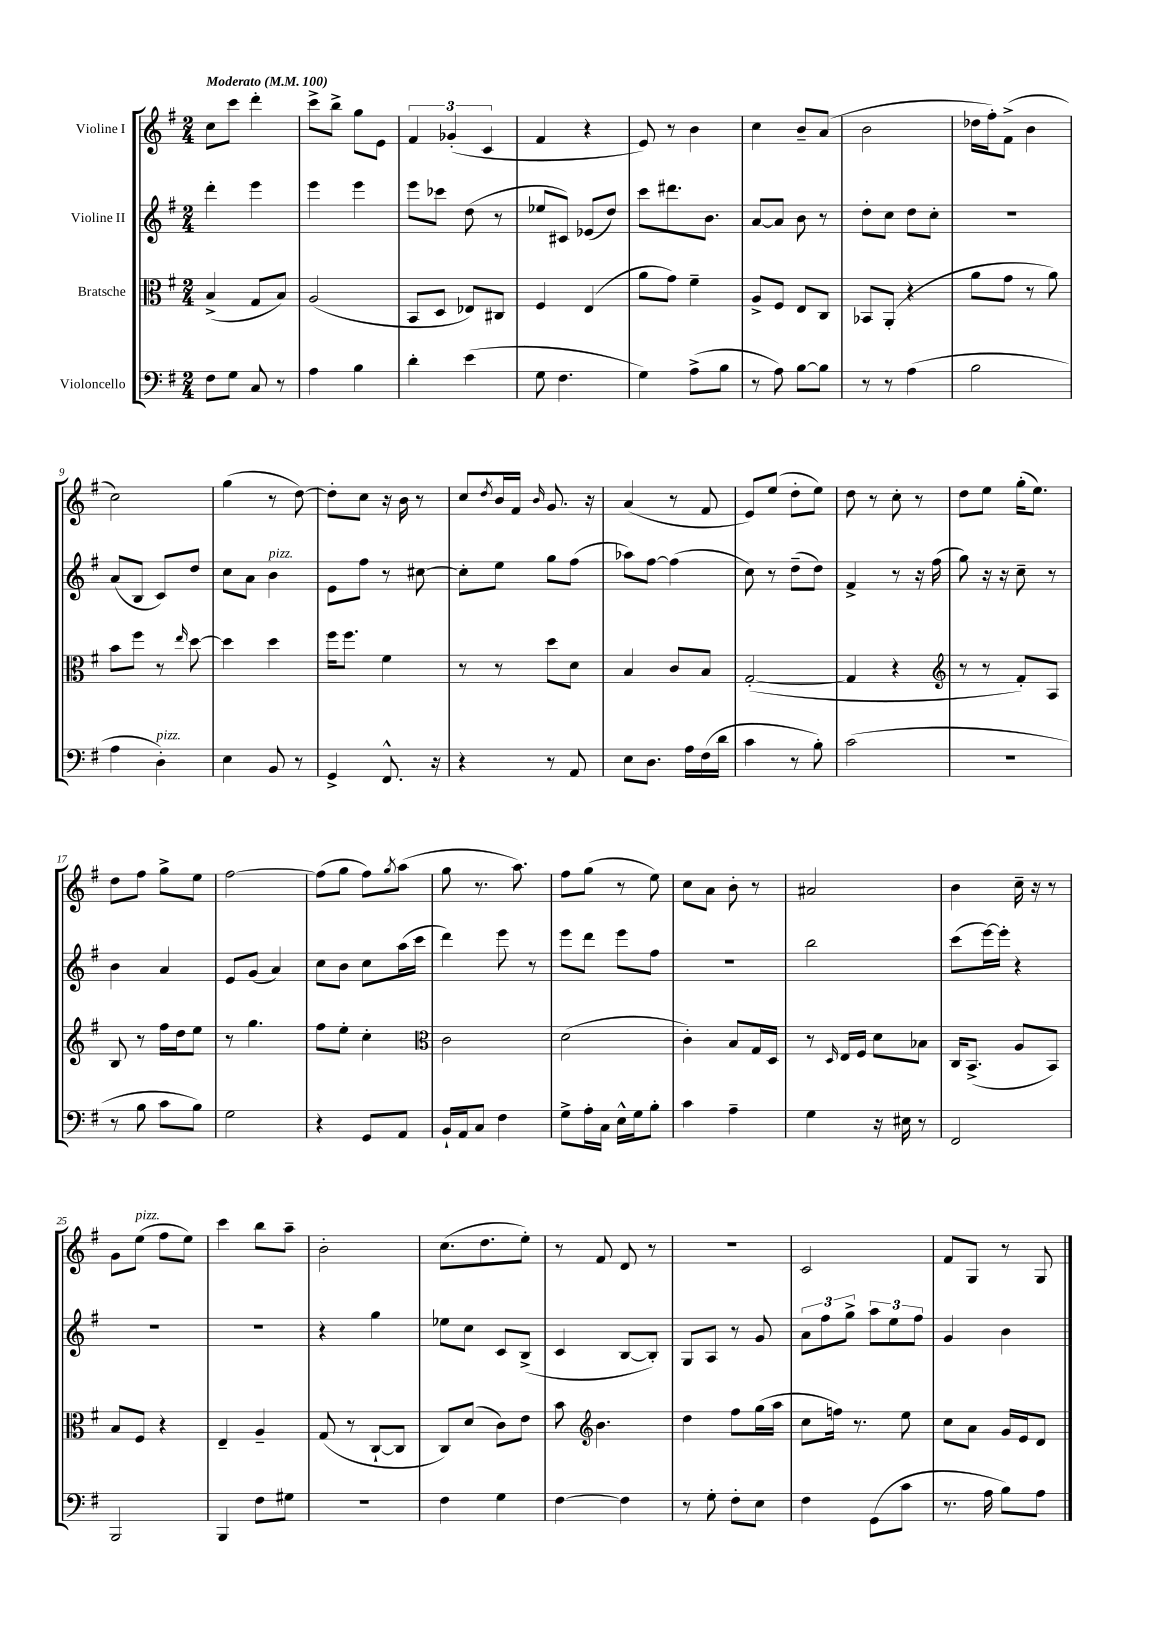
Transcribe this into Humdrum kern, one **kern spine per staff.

**kern	**kern	**kern	**kern
*staff4	*staff3	*staff2	*staff1
*clefF4	*clefC3	*clefG2	*clefG2
*k[f#]	*k[f#]	*k[f#]	*k[f#]
*M2/4	*M2/4	*M2/4	*M2/4
*MM100	*MM100	*MM100	*MM100
8F#	(4B^	4ddd'	8cc
8G	.	.	8ccc
8C	8G	4eee	4ddd'
8r	8B)	.	.
=	=	=	=
4A	(2A	4eee	8ccc^
.	.	.	8bb^
4B	.	4eee	8gg
.	.	.	8e
=	=	=	=
4d'	8BB	8eee	6f#
.	8D	8ccc-	.
.	.	.	(6g-'
(4e	8E-)	(8dd	.
.	.	.	6c
.	8C#	8r	.
=	=	=	=
8G	4F#	8ee-	4f#
4.F#	.	8c#)	.
.	(4E	(8e-	4r
.	.	8dd)	.
=	=	=	=
4G)	8a	8ccc	8e)
.	8g)	8.ddd#	8r
(8A^	4f#~	.	4b
.	.	8.b	.
8B	.	.	.
=	=	=	=
8r	8A^	[8a	4cc
8A)	8F#	8a]	.
[8B	8E	8b	8b~
8B]	8C	8r	(8a
=	=	=	=
8r	8BB-	8dd'	2b
8r	(8AA'	8cc	.
(4A	4r	8dd	.
.	.	8cc'	.
=	=	=	=
2B	8a	2r	16dd-
.	.	.	16ff#')
.	8g	.	(8f#^
.	8r	.	4b
.	8a)	.	.
=	=	=	=
4A	8b	(8a	2cc)
.	8ff#	8B	.
4D')	8r	8c)	.
.	16qqee	.	.
.	[8dd	8dd	.
=	=	=	=
4E	4dd]	8cc	(4gg
.	.	8a	.
8BB	4dd	4b	8r
8r	.	.	[8dd)
=	=	=	=
4GG^	16ff#	8e	8dd']
.	8.ff#	.	.
.	.	8ff#	8cc
8.FF#^^	4f#	8r	16r
.	.	.	16b
.	.	[8cc#	8r
16r	.	.	.
=	=	=	=
4r	8r	8cc#']	8cc
.	.	.	8qdd
.	8r	8ee	16b
.	.	.	16f#
.	.	.	16qqb
8r	8dd	8gg	8.g
8AA	8d	(8ff#	.
.	.	.	16r
=	=	=	=
8E	4B	8aa-)	(4a
8.D	.	[8ff#	.
.	8c	(4ff#]	8r
16A	.	.	.
(16F#	8B	.	8f#
16d	.	.	.
=	=	=	=
4c	([2G'	8cc)	8e)
.	.	8r	(8ee
8r	.	(8dd~	8dd'
8B')	.	8dd)	8ee)
=	=	=	=
(2c	4G]	4f#^	8dd
.	.	.	8r
.	4r	8r	8cc'
.	.	16r	8r
.	.	(16ff#	.
=	=	=	=
*	*clefG2	*	*
2r	8r	8gg)	8dd
.	8r	16r	8ee
.	.	16r	.
.	8f#')	8cc~	(16gg'
.	.	.	8.ee)
.	8A	8r	.
=	=	=	=
8r	8B	4b	8dd
8B	8r	.	8ff#
8c	16ff#	4a	8gg^
.	16dd	.	.
8B)	8ee	.	8ee
=	=	=	=
2G	8r	8e	[2ff#
.	4.gg	(8g	.
.	.	4a)	.
=	=	=	=
4r	8ff#	8cc	(8ff#]
.	8ee'	8b	8gg
8GG	4cc'	8cc	8ff#)
.	.	.	8qgg
8AA	.	(16aa	(8aa
.	.	16ccc	.
=	=	=	=
*	*clefC3	*	*
16BB`	2c	4ddd)	8gg
16AA	.	.	.
8C	.	.	8.r
4F#	.	8eee	.
.	.	.	8.aa)
.	.	8r	.
=	=	=	=
8G^	(2d	8eee	8ff#
16A'	.	8ddd	(8gg
16C	.	.	.
16E^^	.	8eee	8r
16G	.	.	.
8B'	.	8ff#	8ee)
=	=	=	=
4c	4c')	2r	8cc
.	.	.	8a
4A~	8B	.	8b'
.	16G	.	8r
.	16D	.	.
=	=	=	=
4G	8r	2bb	2a#
.	16qqD	.	.
.	16E	.	.
.	16F#	.	.
16r	8d	.	.
16E#	.	.	.
8r	8B-	.	.
=	=	=	=
2FF#	16C	(8ccc	4b
.	(8.BB^	.	.
.	.	[16eee)	.
.	.	16eee']	.
.	8A	4r	16cc~
.	.	.	16r
.	8BB)	.	8r
=	=	=	=
2BBB	8B	2r	8g
.	8F#	.	(8ee
.	4r	.	8ff#
.	.	.	8ee)
=	=	=	=
4BBB	4E~	2r	4ccc
8F#	4A~	.	8bb
8G#	.	.	8aa~
=	=	=	=
2r	(8G	4r	2b'
.	8r	.	.
.	[8C`	4gg	.
.	8C]	.	.
=	=	=	=
4F#	8C)	8ee-	(8.cc
.	(8d	8cc	.
.	.	.	8.dd
4G	8c)	8c	.
.	8e	(8B^	8ee')
=	=	=	=
[4F#	8b	4c	8r
*	*clefG2	*	*
.	4.b	.	8f#
4F#]	.	[8B	8d
.	.	8B'])	8r
=	=	=	=
8r	4dd	8G	2r
8G'	.	8A	.
8F#'	8ff#	8r	.
8E	(16gg	8g	.
.	16aa	.	.
=	=	=	=
4F#	8cc	12a	2c
.	.	12ff#	.
.	16ff)	.	.
.	.	12gg^	.
.	8.r	.	.
(8GG	.	12aa	.
.	.	12ee	.
8c	8ee	.	.
.	.	12ff#	.
=	=	=	=
8.r	8cc	4g	8f#
.	8a	.	8G
16A	.	.	.
8B)	16g	4b	8r
.	16e	.	.
8A	8d	.	8G
==	==	==	==
*-	*-	*-	*-
